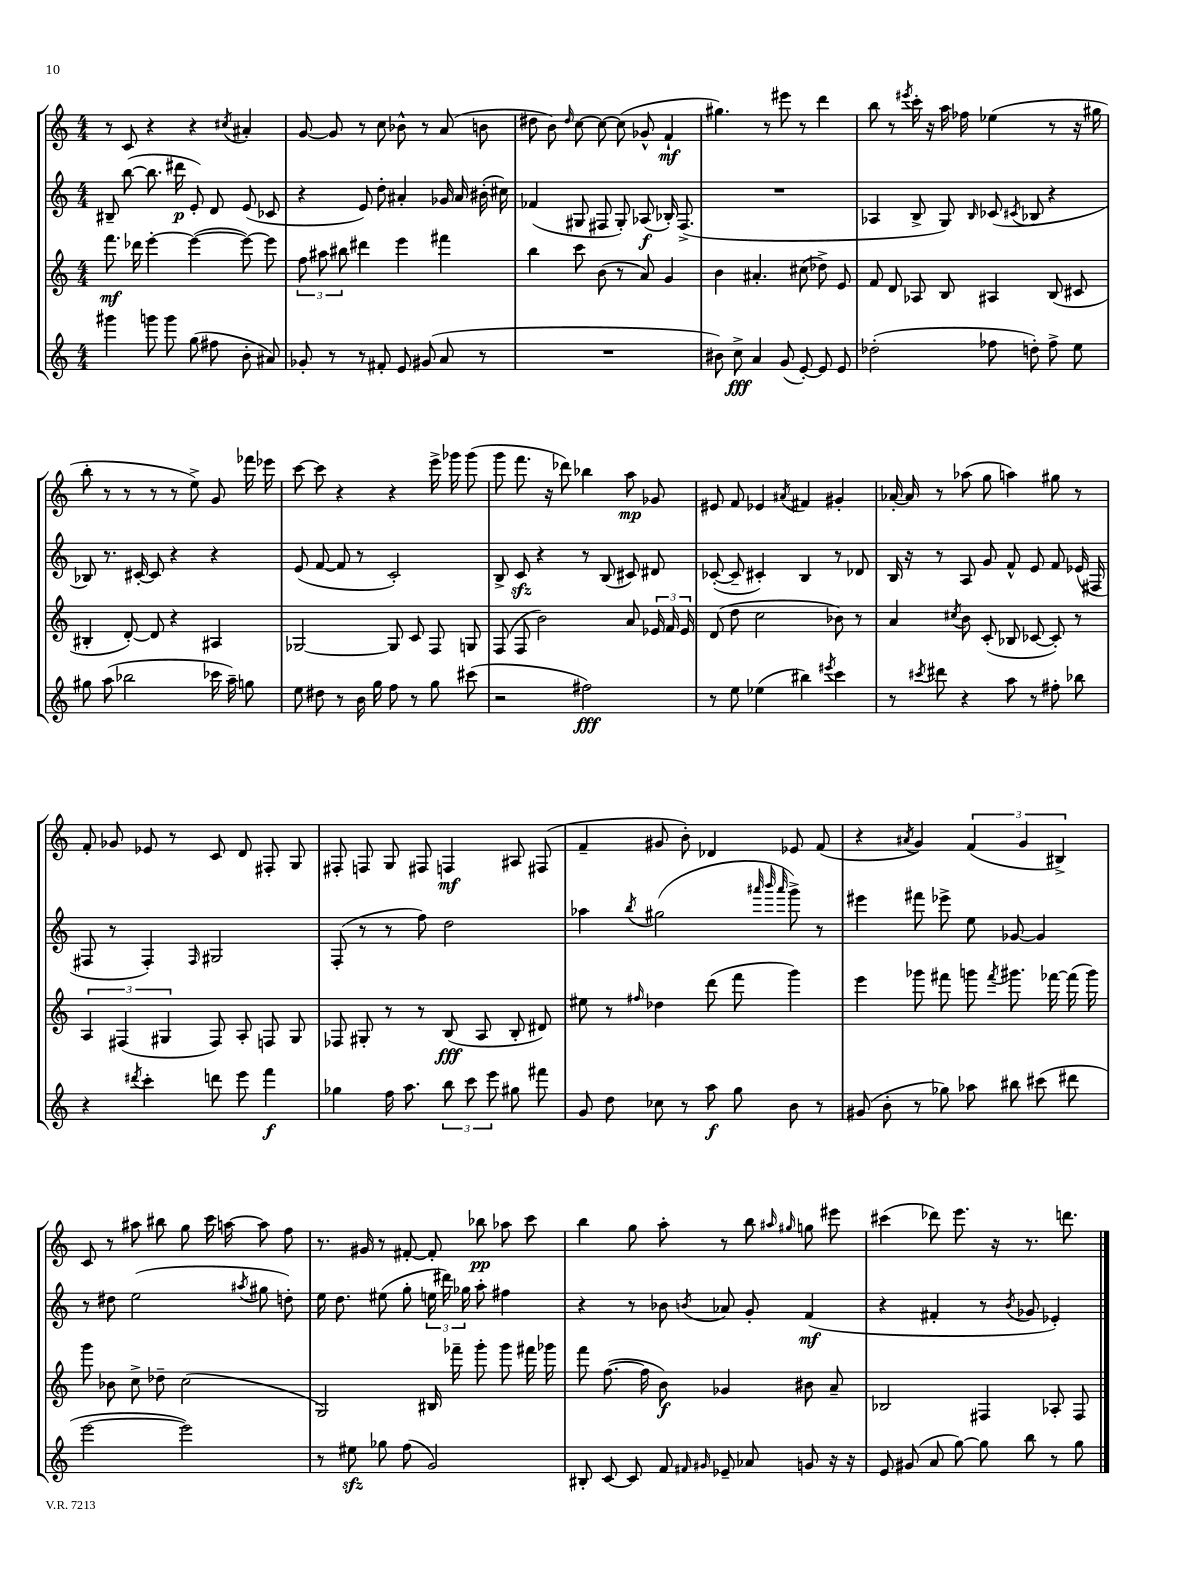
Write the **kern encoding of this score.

**kern	**dynam	**kern	**dynam	**kern	**dynam	**kern	**dynam
*part4	*part4	*part3	*part3	*part2	*part2	*part1	*part1
*staff4	*staff4	*staff3	*staff3	*staff2	*staff2	*staff1	*staff1
*clefG2	*	*clefG2	*	*clefG2	*	*clefG2	*
*k[]	*	*k[]	*	*k[]	*	*k[]	*
*M4/4	*	*M4/4	*	*M4/4	*	*M4/4	*
=46	=46	=46	=46	=46	=46	=46	=46
4ggg#X\	.	8.fff\	mf	8B#X~/	.	8r	.
.	.	.	.	([8bb\	.	8c/	.
.	.	16ddd-X\	.	.	.	.	.
8gggn\	.	[4eee'\	.	8.bb\]	.	4r	.
8ggg\	.	.	.	.	.	.	.
.	.	.	.	16ddd#X\	p	.	.
(8gg\	.	(4eee\_	.	8e'/)	.	4r	.
8ff#X\	.	.	.	8d/	.	.	.
.	.	.	.	.	.	8qcc#X/	.
8b'\	.	8eee\_)	.	(8e/	.	4a#X'/	.
8a#X/)	.	8eee\]	.	8c-X/	.	.	.
=47	=47	=47	=47	=47	=47	=47	=47
8g-X'/	.	12ff\	.	4r	.	[8g/	.
.	.	12aa#X\	.	.	.	.	.
8r	.	.	.	.	.	8g/]	.
.	.	12bb#X\	.	.	.	.	.
8r	.	4ddd#X\	.	8e/)	.	8r	.
8f#X'/	.	.	.	8dd'\	.	8cc\	.
8e/	.	4eee\	.	4a#X'/	.	8b-X^^\	.
(8g#X/	.	.	.	.	.	8r	.
8a/	.	4fff#X\	.	16g-X/	.	(8a/	.
.	.	.	.	16a#/	.	.	.
8r	.	.	.	(16b#X'\	.	8bn\	.
.	.	.	.	16cc#X\)	.	.	.
=48	=48	=48	=48	=48	=48	=48	=48
1r	.	4bb\	.	(4f-X/	.	8dd#X\	.
.	.	.	.	.	.	8b\)	.
.	.	.	.	.	.	16qqdd#/	.
.	.	8ccc\	.	8G#X/	.	[8cc\	.
.	.	(8b\	.	8F#X/	.	8cc\_	.
.	.	8r	.	8G#'/)	.	(8cc\]	.
.	.	8a/)	.	(8A-X/	f	8g-X^^/	.
.	.	4g/	.	16B-X'/)	.	4f`/	mf
.	.	.	.	(8.F#^/	.	.	.
=49	=49	=49	=49	=49	=49	=49	=49
8b#X\)	.	4b\	.	1r	.	4.gg#X\)	.
8cc^\	fff	.	.	.	.	.	.
4a/	.	4.a#X'/	.	.	.	.	.
.	.	.	.	.	.	8r	.
(8g/	.	.	.	.	.	8eee#X\	.
[8e'/)	.	(8cc#X\	.	.	.	8r	.
8e/]	.	8dd-X^\)	.	.	.	4ddd\	.
8e/	.	8e/	.	.	.	.	.
=50	=50	=50	=50	=50	=50	=50	=50
(2dd-X'\	.	8f/	.	4A-X/	.	8bb\	.
.	.	8d/	.	.	.	8r	.
.	.	.	.	.	.	8qeee#X/	.
.	.	8A-X/	.	8B^/	.	16ccc'\	.
.	.	.	.	.	.	16r	.
.	.	8B/	.	8G/)	.	16aa\	.
.	.	.	.	.	.	16ff-X\	.
.	.	.	.	16qqB/	.	.	.
8ff-X\	.	4A#X/	.	(8c-X/	.	(4ee-X\	.
.	.	.	.	8qc#X/	.	.	.
8ddn'\)	.	.	.	8B-X/	.	.	.
8ff-^\	.	(8B/	.	4r	.	8r	.
8ee\	.	8c#X/	.	.	.	16r	.
.	.	.	.	.	.	16gg#X\	.
!!LO:LB:g=z
=51	=51	=51	=51	=51	=51	=51	=51
8gg#X\	.	4B#X'/	.	8B-X/)	.	8bb'\	.
(8aa\	.	.	.	8.r	.	8r	.
2bb-X\	.	[8d'/)	.	.	.	8r	.
.	.	.	.	[16c#X'/	.	.	.
.	.	8d/]	.	8c#/]	.	8r	.
.	.	4r	.	4r	.	8r	.
.	.	.	.	.	.	8ee^\)	.
16ccc-X\	.	4A#X/	.	4r	.	8g/	.
16aa~\)	.	.	.	.	.	.	.
8ggn\	.	.	.	.	.	16fff-X\	.
.	.	.	.	.	.	16eee-X\	.
=52	=52	=52	=52	=52	=52	=52	=52
8ee\	.	[2G-X/	.	(8e/	.	[8ccc\	.
8dd#X\	.	.	.	[8f/	.	8ccc\]	.
8r	.	.	.	8f/]	.	4r	.
16b\	.	.	.	8r	.	.	.
16gg\	.	.	.	.	.	.	.
8ff\	.	8G-/]	.	2c'/)	.	4r	.
8r	.	8c/	.	.	.	.	.
8gg\	.	8F/	.	.	.	16eee^\	.
.	.	.	.	.	.	16ggg-X\	.
(8ccc#X\	.	8Gn/	.	.	.	(8ggg-\	.
=53	=53	=53	=53	=53	=53	=53	=53
2r	.	(8F/	.	8B^/	.	8ggg\	.
.	.	8F/	.	8czz/	.	8.fff\	.
.	.	2b\)	.	4r	.	.	.
.	.	.	.	.	.	16r	.
.	.	.	.	.	.	8ddd-X\)	.
2ff#X\)	fff	.	.	8r	.	4bb-X\	.
.	.	.	.	(8B/	.	.	.
.	.	8a/	.	8c#X/)	.	8aa\	mp
.	.	24e-X/	.	8d#X/	.	8g-X/	.
.	.	24f/	.	.	.	.	.
.	.	24e-/	.	.	.	.	.
=54	=54	=54	=54	=54	=54	=54	=54
8r	.	(8d/	.	([8c-X'/	.	8e#X/	.
8ee\	.	8dd\	.	8c-~/]	.	8f/	.
(4ee-X\	.	2cc\	.	4c#X'/)	.	4e-X/	.
.	.	.	.	.	.	8qa#X/	.
4bb#X\)	.	.	.	4B/	.	4f#X/	.
8qeee#X/	.	.	.	.	.	.	.
4ccc\	.	8b-X\)	.	8r	.	4g#X'/	.
.	.	8r	.	8d-X/	.	.	.
=55	=55	=55	=55	=55	=55	=55	=55
8r	.	4a/	.	16B/	.	[16a-X'/	.
.	.	.	.	16r	.	16a-/]	.
8qccc#X/	.	.	.	.	.	.	.
8ddd#X\	.	.	.	8r	.	8r	.
.	.	8qcc#X/	.	.	.	.	.
4r	.	8b\	.	8A/	.	(8aa-X\	.
.	.	(8c'/	.	8g/	.	8gg\	.
8aa\	.	8B-X/	.	8f^^/	.	4aan\)	.
8r	.	[8c-X/	.	8e/	.	.	.
8ff#X'\	.	8c-'/])	.	8f/	.	8gg#X\	.
8bb-X\	.	8r	.	(16e-X/	.	8r	.
.	.	.	.	16F#X/	.	.	.
!!LO:LB:g=z
=56	=56	=56	=56	=56	=56	=56	=56
4r	.	6A/	.	8F#X/	.	8f'/	.
.	.	.	.	8r	.	8g-X/	.
.	.	(6F#X/	.	.	.	.	.
8qddd#X/	.	.	.	.	.	.	.
4ccc'\	.	.	.	4F#'/)	.	8e-X/	.
.	.	6G#X/	.	.	.	.	.
.	.	.	.	.	.	8r	.
.	.	.	.	16qqF#/	.	.	.
8dddn\	.	8F#/)	.	2G#X/	.	8c/	.
8eee\	.	8A'/	.	.	.	8d/	.
4fff\	f	8Fn/	.	.	.	8F#X'/	.
.	.	8G#/	.	.	.	8G/	.
=57	=57	=57	=57	=57	=57	=57	=57
4gg-X\	.	8F-X/	.	(8F'/	.	8F#X'/	.
.	.	8G#X'/	.	8r	.	8Fn/	.
16ff\	.	8r	.	8r	.	8G/	.
8.aa\	.	.	.	.	.	.	.
.	.	8r	.	8ff\)	.	8F#X/	.
12bb\	.	(8B/	fff	2dd\	.	4Fn/	mf
12ccc\	.	.	.	.	.	.	.
.	.	8A/	.	.	.	.	.
12eee\	.	.	.	.	.	.	.
8gg#X\	.	8B'/	.	.	.	8A#X/	.
8fff#X\	.	8d#X/)	.	.	.	(8F#X/	.
=58	=58	=58	=58	=58	=58	=58	=58
8g/	.	8ee#X\	.	4aa-X\	.	4f~/	.
8dd\	.	8r	.	.	.	.	.
.	.	16qqff#X/	.	8qbb/	.	.	.
8cc-X\	.	4dd-X\	.	(2gg#X\	.	8g#X/	.
8r	.	.	.	.	.	8b'\)	.
8aa\	f	(8ddd\	.	.	.	4d-X/	.
8gg\	.	8fff\	.	.	.	.	.
.	.	.	.	32qqaaa#X/	.	.	.
.	.	.	.	32qqbbb/	.	.	.
.	.	.	.	32qqaaa#/	.	.	.
8b\	.	4ggg\)	.	8ggg^\)	.	8e-X/	.
8r	.	.	.	8r	.	(8f/	.
=59	=59	=59	=59	=59	=59	=59	=59
(8g#X/	.	4eee\	.	4eee#X\	.	4r	.
8b'\	.	.	.	.	.	.	.
.	.	.	.	.	.	8qa#X/	.
8r	.	8ggg-X\	.	8fff#X\	.	4g/)	.
8gg-X\)	.	8fff#X\	.	8eee-X^\	.	.	.
8aa-X\	.	8gggn\	.	8ee\	.	(6f/	.
.	.	8qfff#/	.	.	.	.	.
8bb#X\	.	8.ggg#X\	.	[8g-X/	.	.	.
.	.	.	.	.	.	6g/	.
(8ccc#X\	.	.	.	4g-/]	.	.	.
.	.	[16fff-X\	.	.	.	.	.
.	.	.	.	.	.	6B#X^/)	.
8ddd#X\	.	(16fff-\]	.	.	.	.	.
.	.	16ggg#\)	.	.	.	.	.
!!LO:LB:g=z
=60	=60	=60	=60	=60	=60	=60	=60
[2eee\	.	8ggg\	.	8r	.	8c/	.
.	.	8b-X\	.	8dd#X\	.	8r	.
.	.	8cc^\	.	(2ee\	.	8aa#X\	.
.	.	8dd-X~\	.	.	.	8bb#X\	.
2eee\])	.	(2cc\	.	.	.	8gg\	.
.	.	.	.	.	.	16ccc\	.
.	.	.	.	.	.	[16aan\	.
.	.	.	.	8qaa#X/	.	.	.
.	.	.	.	8gg#X\	.	8aa\]	.
.	.	.	.	8ddn'\)	.	8ff\	.
=61	=61	=61	=61	=61	=61	=61	=61
8r	.	2G/)	.	16ee\	.	8.r	.
.	.	.	.	8.dd\	.	.	.
8ee#Xzz\	.	.	.	.	.	.	.
.	.	.	.	.	.	16g#X/	.
8gg-X\	.	.	.	(8ee#X\	.	8r	.
(8ff\	.	.	.	8gg'\	.	[8f#X'/	.
2g/)	.	16B#X/	.	24een\	.	8f#'/]	.
.	.	.	.	24ddd#X\)	.	.	.
.	.	16fff-X~\	.	.	.	.	.
.	.	.	.	24gg-X\	.	.	.
.	.	8ggg'\	.	8aa'\	.	8bb-X\	pp
.	.	8ggg\	.	4ff#X\	.	8aa-X\	.
.	.	16fff#X\	.	.	.	8ccc\	.
.	.	16ggg-X\	.	.	.	.	.
=62	=62	=62	=62	=62	=62	=62	=62
8B#X'/	.	8fff\	.	4r	.	4bb\	.
[8c/	.	([8.ff\	.	.	.	.	.
8c/]	.	.	.	8r	.	8gg\	.
.	.	16ff\]	.	.	.	.	.
8f/	.	8b\)	f	8b-X\	.	8aa'\	.
16qqf#X/	.	.	.	.	.	.	.
16qqg#X/	.	.	.	8qbn/	.	.	.
8e-X~/	.	4g-X/	.	8a-X/	.	8r	.
8a-X/	.	.	.	8g'/	.	8bb\	.
.	.	.	.	.	.	16qqaa#X/	.
.	.	.	.	.	.	16qqgg#X/	.
8gn/	.	8b#X\	.	(4f/	mf	8ggn\	.
16r	.	8a~/	.	.	.	8eee#X\	.
16r	.	.	.	.	.	.	.
=63	=63	=63	=63	=63	=63	=63	=63
8e/	.	2B-X/	.	4r	.	(4ccc#X\	.
(8g#X/	.	.	.	.	.	.	.
8a/	.	.	.	4f#X'/	.	8ddd-X\)	.
[8gg\)	.	.	.	.	.	8.eee\	.
8gg\]	.	4F#X/	.	8r	.	.	.
.	.	.	.	.	.	16r	.
.	.	.	.	8qb/	.	.	.
8bb\	.	.	.	8g-X/	.	8.r	.
8r	.	8A-X'/	.	4e-X'/)	.	.	.
.	.	.	.	.	.	8.dddn\	.
8gg\	.	8F#/	.	.	.	.	.
==	==	==	==	==	==	==	==
*-	*-	*-	*-	*-	*-	*-	*-
